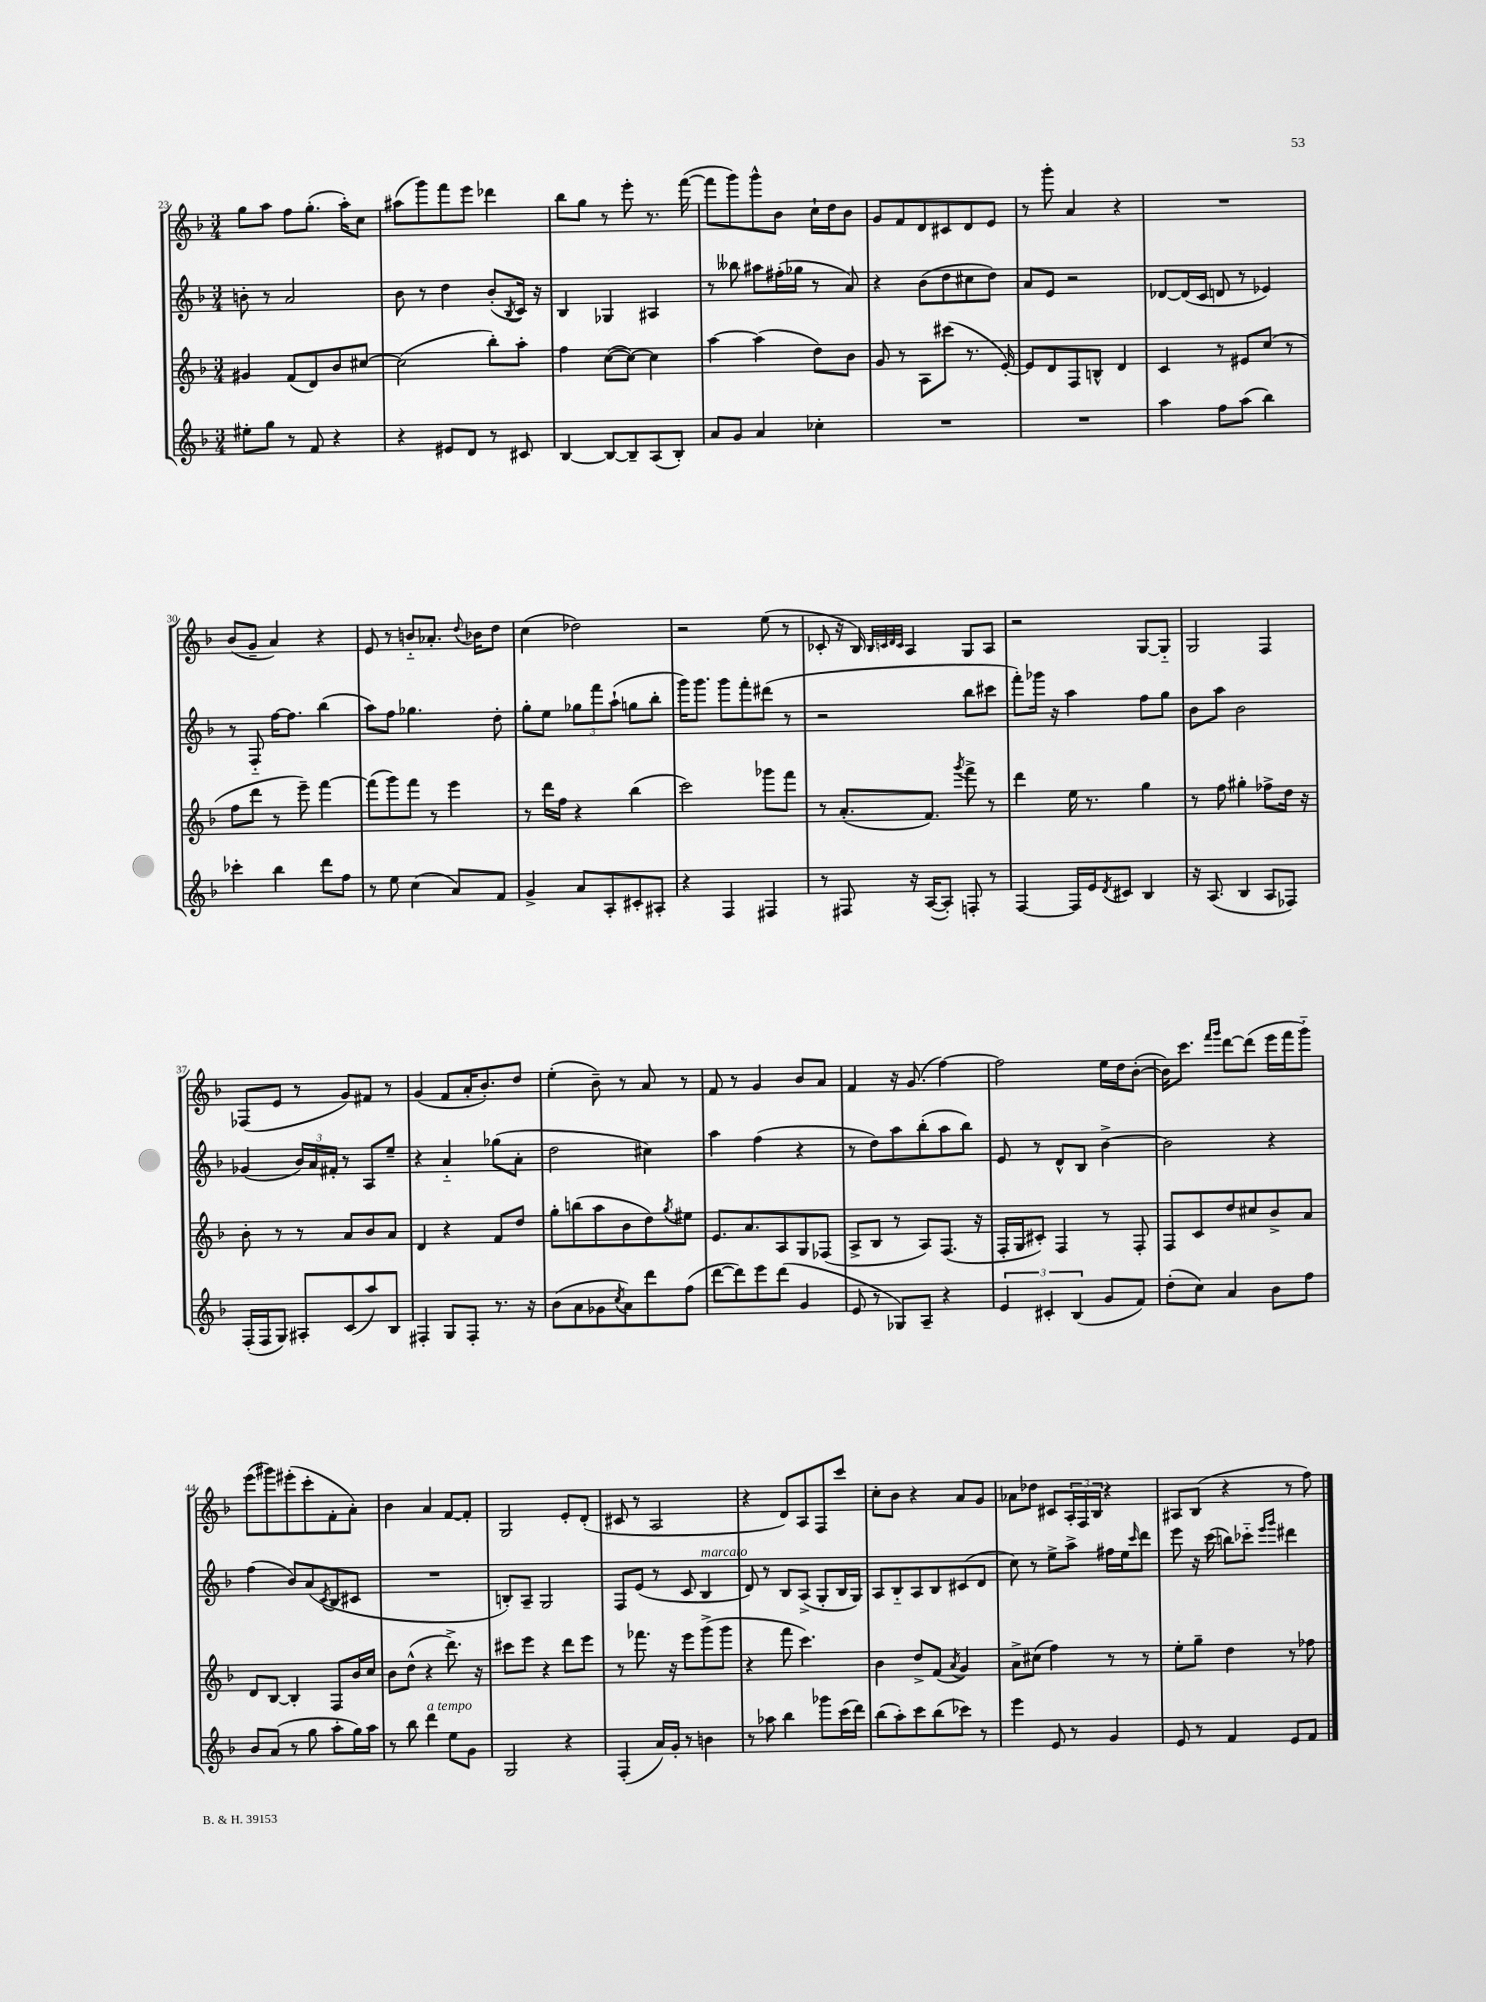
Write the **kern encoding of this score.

**kern	**kern	**kern	**kern
*staff4	*staff3	*staff2	*staff1
*clefG2	*clefG2	*clefG2	*clefG2
*k[b-]	*k[b-]	*k[b-]	*k[b-]
*M3/4	*M3/4	*M3/4	*M3/4
8ee#'\L	4g#/	8b'\	8gg\L
8gg\J	.	8r	8aa\J
8r	(8f/L	2a/	8ff\L
8f/	8d/)	.	(8.gg'\J
4r	8b-/	.	.
.	.	.	16aa'\LK)
.	[8cc#/J	.	8cc\J
=	=	=	=
4r	(2cc#\]	8b-\	(8aa#\L
.	.	8r	8ggg\)
8e#/L	.	4dd\	8fff\
8d/J	.	.	8eee\J
8r	8bb-'\L)	(8b-'/L	4ddd-\
.	.	8qB-/	.
8c#/	8aa'\J	16c/Jk)	.
.	.	16r	.
=	=	=	=
[4B-/	4ff\	4B-/	8bb-\L
.	.	.	8gg\J
8B-/_L	([8cc\L	4G-/	8r
8B-~/]	8cc\_J)	.	8eee'\
(8A/	4cc\]	4A#/	8.r
8B-'/J)	.	.	.
.	.	.	([16fff\
=	=	=	=
8a/L	[4aa\	8r	8fff\]L
8g/J	.	8bb--\	8ggg\)
4a/	(4aa\]	8aa#\L	8ggg^^\
.	.	(16ff#'\L	8b-\J
.	.	16gg-\JJ	.
4cc-'\	8dd\L)	8r	16cc`\LL
.	.	.	16dd\J
.	8b-\J	8a/)	8b-\J
=	=	=	=
2.r	8g/	4r	8g/L
.	8r	.	8f/
.	8A\L	(8b-\L	8d/
.	(8ccc#\J	8dd\	8c#/
.	8.r	8cc#\	8d/
.	.	8dd\J)	8e/J
.	[16e'/)	.	.
=	=	=	=
2.r	8e/]L	8a/L	8r
.	8d/	8e/J	8ggg'\
.	8F/	2r	4a/
.	8B^^/J	.	.
.	4d/	.	4r
=	=	=	=
4aa\	4c/	[8d-/L	2.r
.	.	(16d-/]L	.
.	.	16c/JJ	.
8ff\L	8r	8d/	.
(8aa\J	8e#/L	8r	.
4bb-\)	(8cc/J	4e-/)	.
.	8r	.	.
=	=	=	=
4ccc-'\	8ff\L	8r	(8b-/L
.	8ddd\J	8F'~/	8g~/J
4bb-\	8r	[16ff\LK	4a/)
.	.	8.ff\]J	.
.	8eee~\)	.	.
8ddd\L	[4fff\	(4bb-\	4r
8ff\J	.	.	.
=	=	=	=
8r	(8fff\]L	8aa\L)	8e/
8ee\	8ggg\)	8ff\J	8r
(4cc\	8fff\J	4.gg-\	8b'~/L
.	8r	.	8.a-'/J
8a/L)	4eee\	.	.
.	.	.	8qqdd/
.	.	.	16b-\LK
8f/J	.	8dd'\	8dd\J
=	=	=	=
4g^/	8r	8gg'\L	(4cc\
.	16ddd\LL	8ee\J	.
.	16ff\JJ	.	.
8a/L	4r	12gg-\L	2dd-\)
.	.	12fff\	.
8A'/	.	.	.
.	.	(12aa`\J	.
8c#'/	(4bb-\	8gg\L	.
8A#'/J	.	8bb-'\J	.
=	=	=	=
4r	2ccc\)	16ggg\LK)	2r
.	.	8.ggg\J	.
4F/	.	8ggg\L	.
.	.	8fff'\	.
4F#/	8ggg-\L	(8ddd#\J	(8ee\
.	8fff\J	8r	8r
=	=	=	=
8r	8r	2r	8c-'/
8F#/	(8.a'/L	.	16r
.	.	.	16B-/)
.	.	.	32qqB-/LLL
.	.	.	32qqc/
.	.	.	32qqd/
.	.	.	32qqc/JJJ
16r	.	.	4A/
([16A/LK	8.f/J)	.	.
8A'/]J)	.	.	.
.	8qggg/	.	.
8F'/	8fff^\	8bb-\L	8G/L
8r	8r	8ccc#\J	8A/J
=	=	=	=
[4F/	4ddd\	8fff'\L)	2r
.	.	16ggg-\Jk	.
.	.	16r	.
16F/]LL	16ee\	4aa\	.
16e/J	8.r	.	.
8qd/	.	.	.
8c#/J	.	.	.
4B-/	4gg\	8ff\L	[8G/L
.	.	8gg\J	8G'~/]J
=	=	=	=
16r	8r	8b-\L	2G/
(8.A/	.	.	.
.	8ff\	8aa\J	.
4B-/	4gg#'\	2b-\	.
8A/L	8ff-^\L	.	4F/
8F-/J)	16dd\Jk	.	.
.	16r	.	.
=	=	=	=
(16F'/LL	8b-'\	(4g-/	(8F-/L
16F/J	.	.	.
8G/J)	8r	.	8e/J
8A#'/L	8r	24b-/LL)	8r
.	.	24a/	.
.	.	24f#'/JJ	.
(8c/	8a/L	8r	8g/L)
8aa/)	8b-/	8A/L	8f#/J
8B-/J	8a/J	8ee~/J	8r
=	=	=	=
4F#'/	4d/	4r	(4g/
8G/L	4r	4a'~/	8f/L
8F#'/J	.	.	16a'/K
.	.	.	8.b-'/)
8.r	8f/L	(8gg-\L	.
.	8dd/J	8a'\J	8dd/J
16r	.	.	.
=	=	=	=
(8b-\L	8gg'\L	2dd\	(4ee'\
8a\	(8bb\	.	.
8g-\	8aa\	.	8b-~\)
8qcc/	.	.	.
8a\)	8b-\	.	8r
8ddd\	8dd\)	4cc#\)	8a/
.	8qgg/	.	.
(8ff\J	8ee#\J	.	8r
=	=	=	=
[8ddd\L	8.e/L	4aa\	8f/
8ddd\])	.	.	8r
.	8.a/	.	.
8eee\	.	(4ff\	4g/
(8ddd\J	8A/	.	.
4g/	8G/	4r	8b-/L
.	(8F-/J	.	8a/J
=	=	=	=
8e/	8A^/L	8r	4f/
8r	8B-/J	8dd\L)	.
8G-/L)	8r	8aa\	16r
.	.	.	(8.g/
8A~/J	8A/L)	(8bb-'\	.
4r	(8.F/J	8aa\	[4ff\)
.	.	8bb-\J)	.
.	16r	.	.
=	=	=	=
6e/	16F'/LL	8e/	2ff\]
.	16G/J	.	.
.	8c#'/J)	8r	.
6c#'/	.	.	.
.	4F/	8d^^/L	.
(6B-/	.	.	.
.	.	8B-/J	.
8g/L	8r	[4b-^\	16ee\LL
.	.	.	16dd\J
8f/J)	8F'/	.	([8b-'\J
=	=	=	=
(8dd'\L	8F/L	2b-\]	16b-\]LK)
.	.	.	8.ccc\J
8cc\J)	8c/	.	.
.	.	.	16qqfff/LL
.	.	.	16qqggg/JJ
4a/	8dd/	.	[8ddd\L
.	8cc#/	.	(8ddd\]J
8b-\L	8b-^/	4r	16eee\LL
.	.	.	16fff\J
8ff\J	8a/J	.	8ggg'~\J)
=	=	=	=
8b-/L	8d/L	(4ff\	(8eee\L
(8a/J	[8B-/J	.	8ggg#\)
8r	4B-'/]	8b-/L)	(8eee#'\
8gg\	.	(8a/	8ccc'\
.	.	8qc/	.
8aa'\L	8F/L	8B-/	8f'\
16gg\L)	16b-/L	8c#/J	8a'\J)
16aa\JJ	16cc/JJ	.	.
=	=	=	=
8r	8b-\L	2.r	4b-\
8bb-\	(8dd^^\J	.	.
4ddd\	4r	.	4a/
8ee\L	8.ddd^\)	.	[8f/L
8g\J	.	.	8f'/]J
.	16r	.	.
=	=	=	=
2G/	8ccc#\L	8B'/L)	2G/
.	8eee\J	8A~/J	.
.	4r	2G/	.
4r	8ddd\L	.	8e'/L
.	8eee\J	.	(8d'/J
=	=	=	=
(4F'/	8r	8F/L	8c#/
.	8.fff-\	(8e/J	8r
16a/LL)	.	8r	2A/
16g'/JJ	16r	.	.
8r	8eee\L	8c/	.
4b\	(8ggg^\	4B-/	.
.	8ggg\J	.	.
=	=	=	=
8r	4r	8d/)	4r
8aa-\	.	8r	.
4bb-\	8fff\	8B-/L	8d/L)
.	4.ccc\)	(8A^/J	8A/
8ggg-\L	.	8G'/L	8F/
(16ccc\L	.	16B-/L	8ccc/J
16ddd\JJ)	.	16G/JJ)	.
=	=	=	=
(8bb-\L	4b-\	8A/L	8cc'\L
8aa'\)	.	8B-'~/	8b-\J
8ccc\	8dd^/L	8A/	4r
(8bb-\	(8f/J	8B-/	.
.	8qa/	.	.
8ccc-\J)	4g/)	(8c#/	8a/L
8r	.	8d/J	8g/J
=	=	=	=
4eee\	8a^\L	8cc\)	8a-\L
.	(8cc#\J	8r	8dd-\J
8e/	4ff\)	8ee^\L	8c#/L
8r	.	8aa^\J	24A'/L
.	.	.	24F/
.	.	.	24B-/JJ
4g/	8r	16ff#\LL	4r
.	.	16ee\J	.
.	.	16qqccc/	.
.	8r	8ddd\J	.
=	=	=	=
8e/	8ee'\L	8eee\	8A#/L
8r	8gg~\J	16r	(8B-/J
.	.	(16ccc\	.
4f/	4dd\	8bb\L)	4r
.	.	8ccc-'~\J	.
.	.	16qqeee/LL	.
.	.	16qqggg/JJ	.
8e/L	8r	4ddd#\	8r
8f/J	8ff-\	.	8ff\)
==	==	==	==
*-	*-	*-	*-
